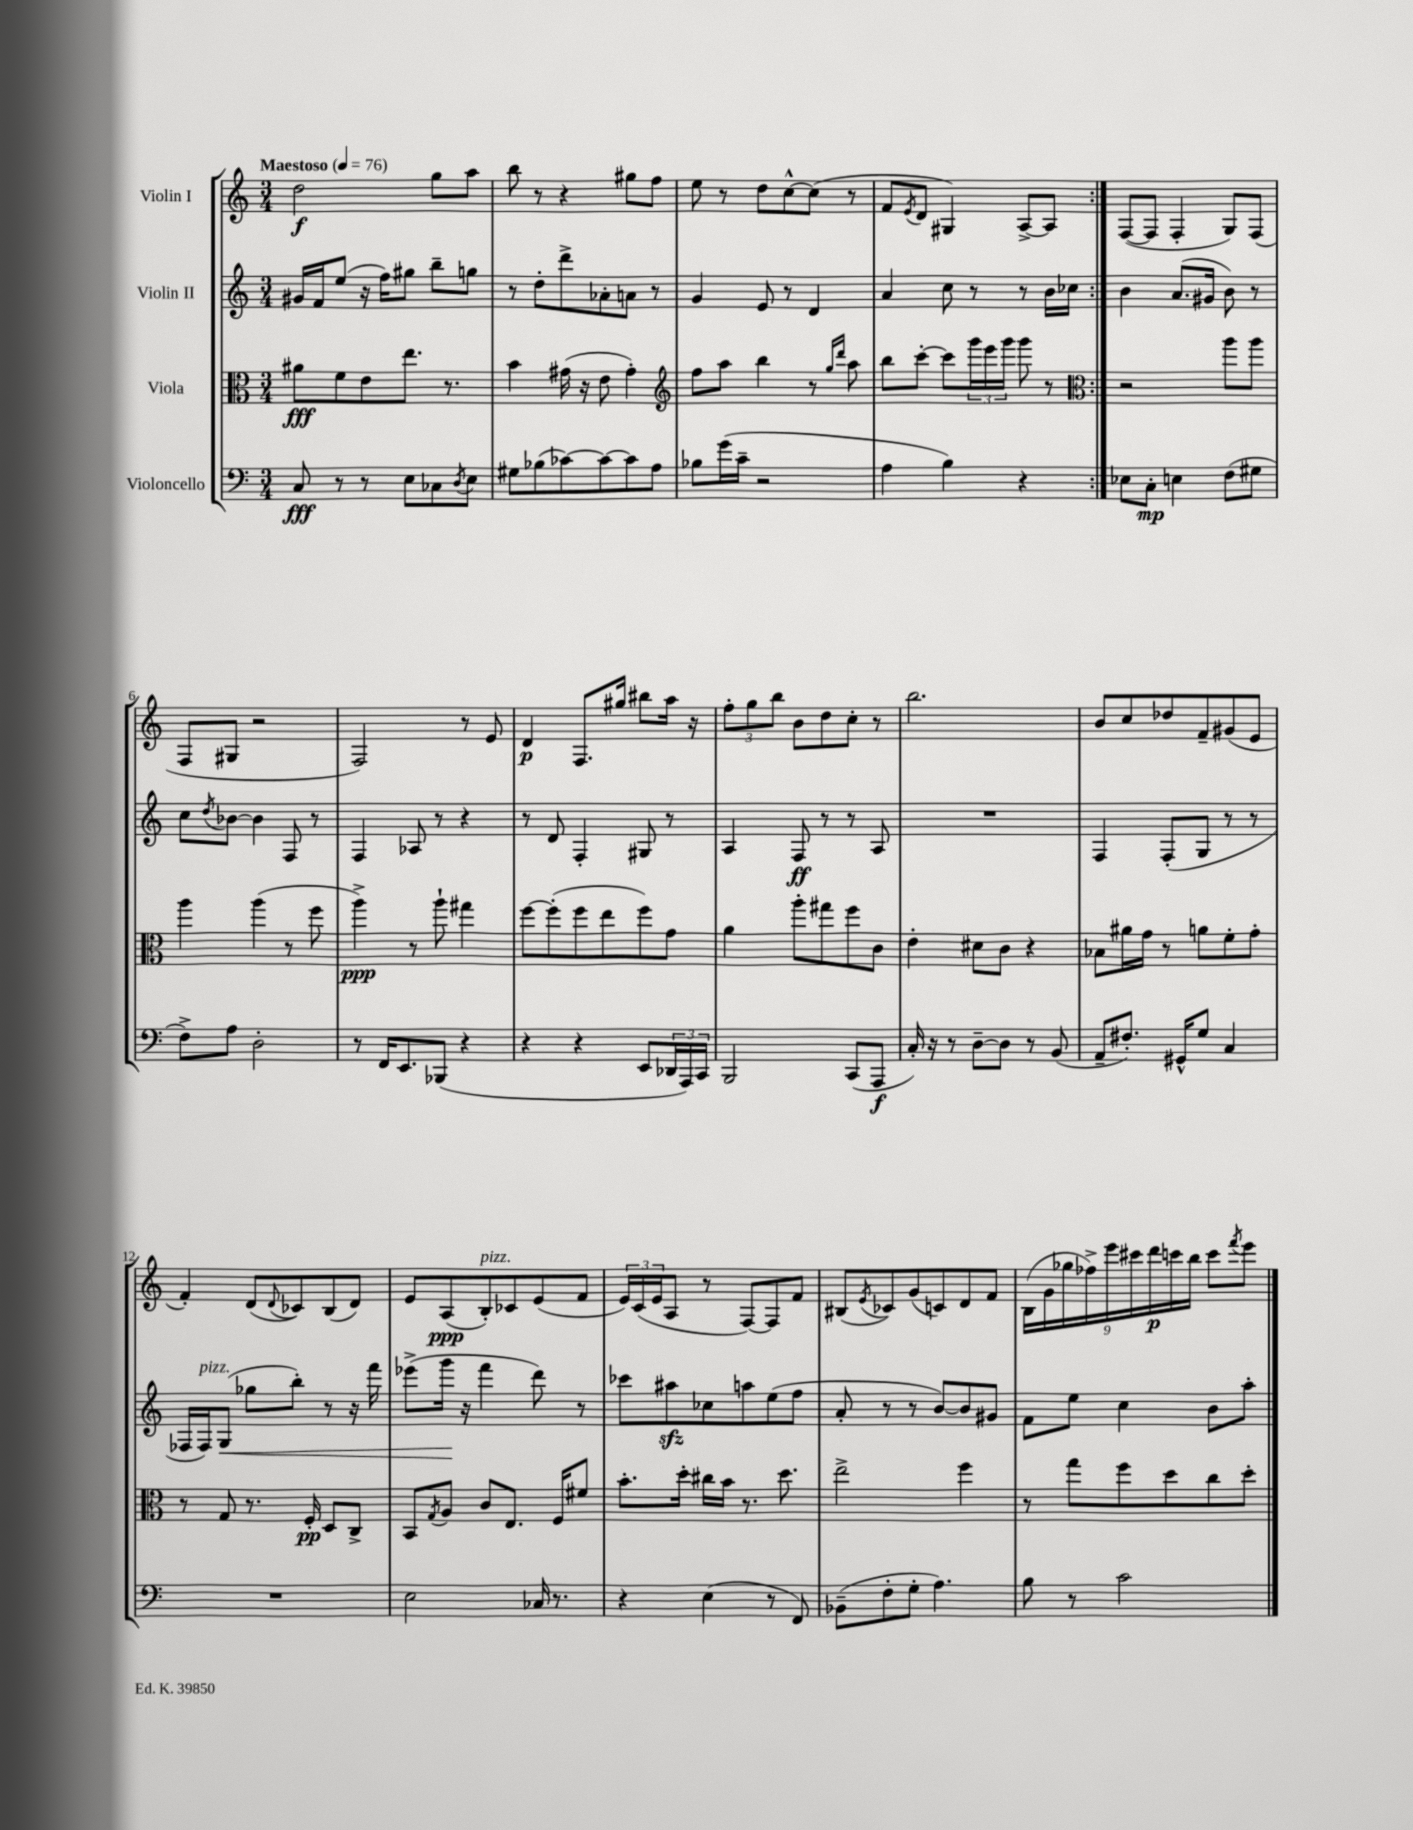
<<
\new StaffGroup <<
\new Staff = "s0" \with { instrumentName = "Violin I" } {
    \clef treble \key c \major \numericTimeSignature \time 3/4 \tempo "Maestoso" 4 = 76
    \repeat volta 2 { d''2\f g''8 a''8 |
    b''8 r8 r4 gis''8 f''8 |
    e''8 r8 d''8 c''8~-^ c''8( r8 |
    f'8 \acciaccatura { e'8 } d'8 gis4) a8~-> a8 | }
    f8~( f8 f4-. g8) f8( |
    f8 gis8 r2 |
    f2) r8 e'8 |
    d'4\p f8. gis''16 bis''8 a''16 r16 |
    \tuplet 3/2 { f''8-. g''8 b''8 } b'8 d''8 c''8-. r8 |
    b''2. |
    b'8 c''8 des''8 f'8-- gis'8( e'8 |
    f'4-.) d'8( \appoggiatura { d'8 } ces'8) b8( d'8) |
    e'8 a8\ppp( b8-.^\markup { \italic "pizz." }) ces'8 e'8( f'8 |
    \tuplet 3/2 { e'16) c'16( e'16 } a8 r8 f8~) f8 f'8 |
    bis8( \acciaccatura { e'8 } ces'8) g'8( c'8) d'8 f'8 |
    \tuplet 9/8 { b16( g'16 ges''16 fes''16->) e'''16 cis'''16 d'''16\p c'''16 b''16 } c'''8 \acciaccatura { f'''8 } e'''8 \bar "|." |
}
\new Staff = "s1" \with { instrumentName = "Violin II" } {
    \clef treble \key c \major \numericTimeSignature \time 3/4
    \repeat volta 2 { gis'16 f'16 e''8( r16 f''16) gis''8 b''8-- g''8 |
    r8 d''8-. d'''8-> aes'8-. a'8 r8 |
    g'4 e'8 r8 d'4 |
    a'4 c''8 r8 r8 b'16 ces''16 | }
    b'4 a'8.( gis'16 b'8) r8 |
    c''8 \acciaccatura { d''8 } bes'8~ bes'4 f8 r8 |
    f4 aes8 r8 r4 |
    r8 d'8 f4-. gis8 r8 |
    a4 f8\ff r8 r8 a8 |
    R2. |
    f4 f8-.( g8 r8 r8 |
    fes16 fes16^\markup { \italic "pizz." }) g8\<( ges''8 b''8-.) r8 r16 f'''16 |
    ees'''8->( g'''16\! r16 f'''4 d'''8) r8 |
    ces'''8 ais''8\sfz ces''8 a''8 e''8( f''8 |
    a'8-. r8 r8 b'8~) b'8 gis'8 |
    f'8 e''8 c''4 b'8 a''8-. \bar "|." |
}
\new Staff = "s2" \with { instrumentName = "Viola" } {
    \clef alto \key c \major \numericTimeSignature \time 3/4
    \repeat volta 2 { ais'8\fff f'8 e'8 e''8. r8. |
    b'4 gis'16( r16 e'8 gis'4-.) |
    \clef treble f''8 a''8 b''4 r8 \grace { g''16 d'''16 } a''8 |
    b''8 c'''8~-. c'''8 \tuplet 3/2 { g'''16 e'''16 g'''16 } g'''8 r8 | }
    \clef alto r2 a''8 a''8 |
    a''4 a''4( r8 f''8 |
    a''4->\ppp) r8 a''8-! gis''4 |
    f''8~ f''8-.( f''8 e''8 f''8) g'8 |
    a'4 a''8-. gis''8 f''8 c'8 |
    e'4-. dis'8 c'8 r4 |
    bes8 ais'16 g'16 r8 a'8 f'8-. g'8-. |
    r8 g8 r8. f16-.\pp d8 c8-> |
    b,8 \acciaccatura { g8 } a8 c'8 e8. f16 fis'8 |
    b'8.-. d''16-. cis''16 b'16 r8. d''8. |
    e''2-> f''4 |
    r8 g''8 f''8 d''8 c''8 d''8-. \bar "|." |
}
\new Staff = "s3" \with { instrumentName = "Violoncello" } {
    \clef bass \key c \major \numericTimeSignature \time 3/4
    \repeat volta 2 { c8\fff r8 r8 e8 ces8 \acciaccatura { d8 } e8 |
    gis8 bes8( ces'8~) ces'8~ ces'8 a8 |
    bes8 g'16( c'16-- r2 |
    a4 b4) r4 | }
    ees8 c8-.\mp e4 f8( gis8 |
    f8->) a8 d2-. |
    r8 f,16 e,8. bes,,8( r4 |
    r4 r4 e,8 \tuplet 3/2 { des,16 a,,16) c,16 } |
    b,,2 c,8( a,,8\f |
    c16-.) r16 r8 d8~-- d8 r8 b,8( |
    a,8-- fis8.-.) gis,16-^ g8 c4 |
    R2. |
    e2 ces16 r8. |
    r4 e4( r8 f,8) |
    bes,8--( f8-. g8-. a4.) |
    b8 r8 c'2 \bar "|." |
}
>>
>>
